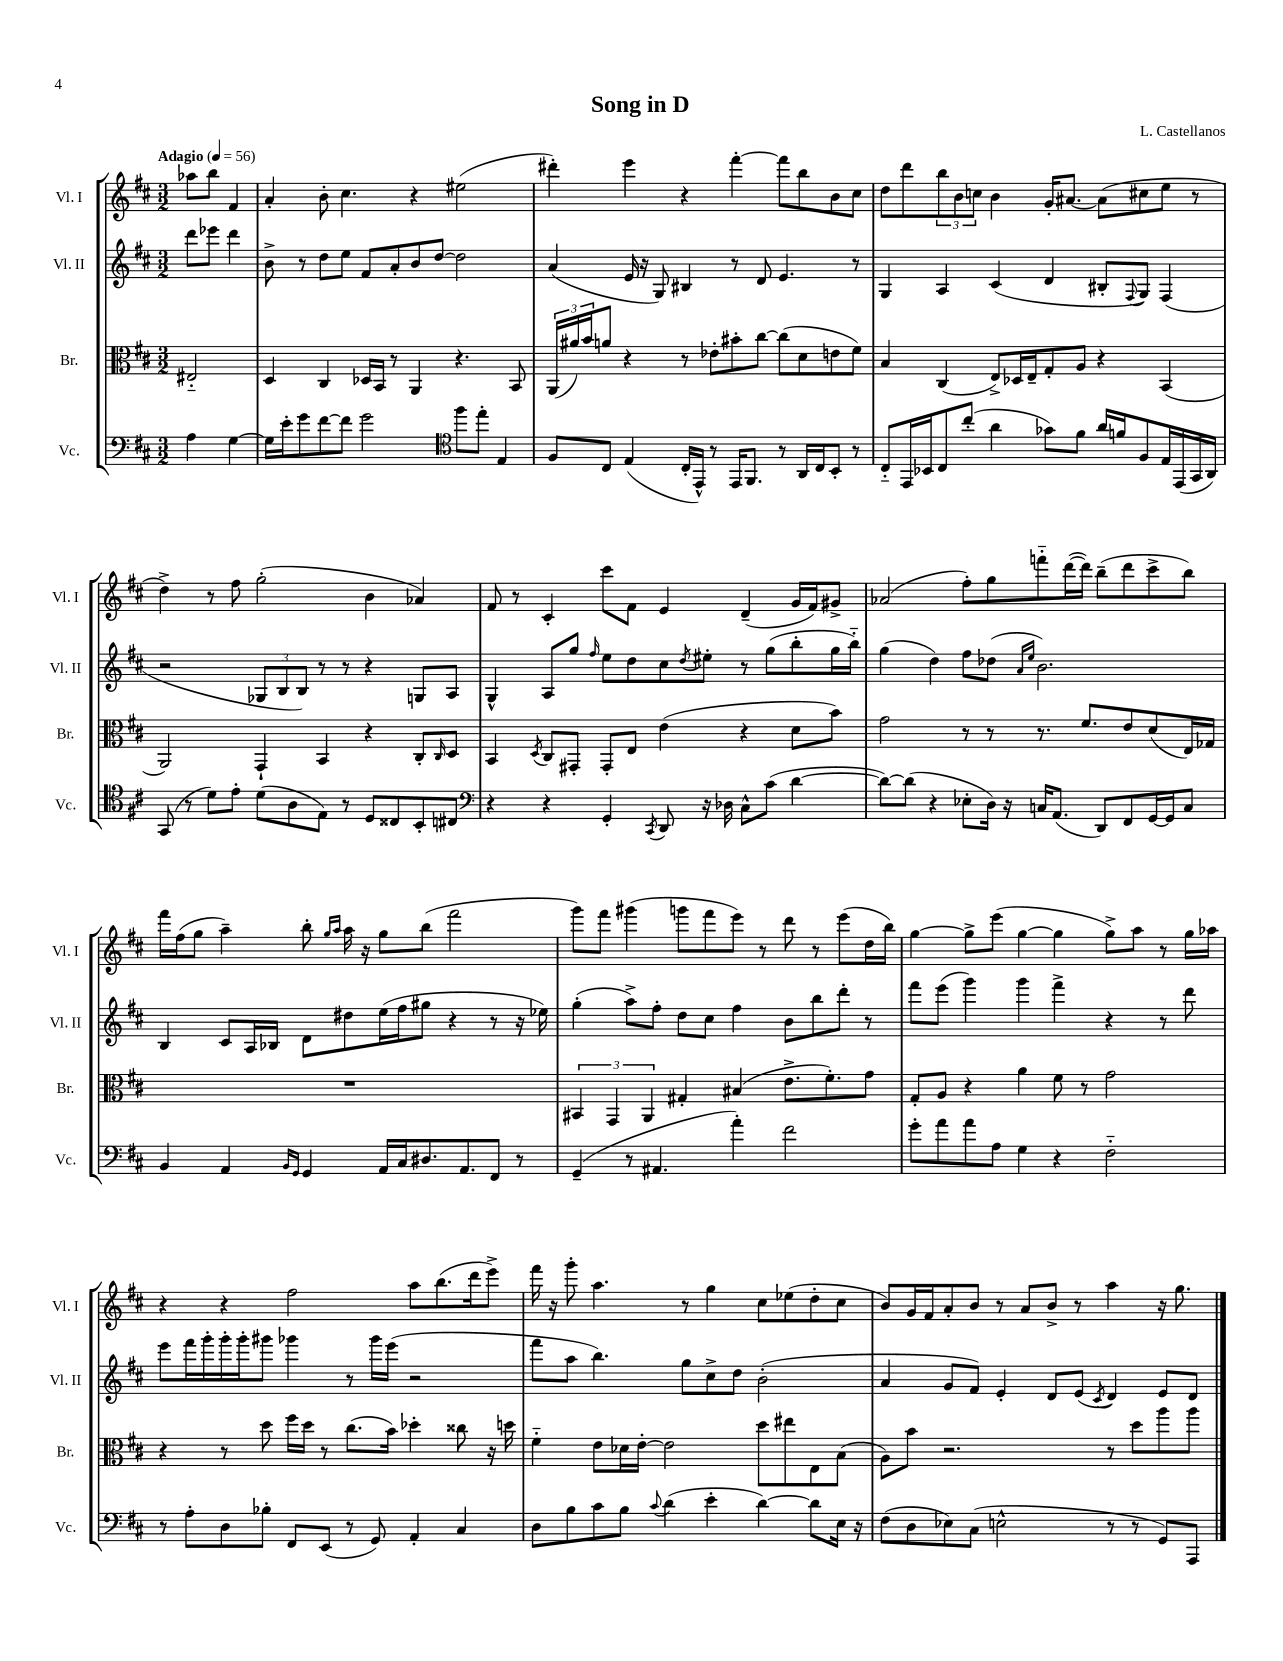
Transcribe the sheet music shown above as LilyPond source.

\header { title = "Song in D" composer = "L. Castellanos" }
<<
\new StaffGroup <<
\new Staff = "s0" \with { instrumentName = "Vl. I" shortInstrumentName = "Vl. I" } {
    \clef treble \key d \major \numericTimeSignature \time 3/2 \partial 2 \tempo "Adagio" 4 = 56
    aes''8 b''8 fis'4 |
    a'4-. b'8-. cis''4. r4 eis''2( |
    dis'''4-.) e'''4 r4 fis'''4~-. fis'''8 b''8 b'8 cis''8 |
    d''8 d'''8 \tuplet 3/2 { b''8 b'8 c''8 } b'4 g'16-. ais'8.~ ais'8( cis''8 e''8 r8 |
    d''4->) r8 fis''8 g''2-.( b'4 aes'4) |
    fis'8 r8 cis'4-. cis'''8 fis'8 e'4 d'4--( g'16 fis'16) gis'8-> |
    aes'2( fis''8-.) g''8 f'''8-_ d'''16~( d'''16) b''8--( d'''8 cis'''8-> b''8) |
    fis'''16 fis''16( g''8 a''4--) b''8-. \grace { g''16 a''16 } a''16 r16 g''8 b''8( fis'''2 |
    g'''8) fis'''8 gis'''4( g'''8 fis'''8 e'''8) r8 d'''8 r8 e'''8( d''16 b''16) |
    g''4~ g''8-> e'''8( g''4~ g''4 g''8->) a''8 r8 g''16 aes''16 |
    r4 r4 fis''2 a''8 b''8.( d'''16 e'''8->) |
    fis'''16 r16 g'''8-. a''4. r8 g''4 cis''8 ees''8( d''8-. cis''8 |
    b'8) g'16 fis'16 a'8-. b'8 r8 a'8 b'8-> r8 a''4 r16 g''8. \bar "|." |
}
\new Staff = "s1" \with { instrumentName = "Vl. II" shortInstrumentName = "Vl. II" } {
    \clef treble \key d \major \numericTimeSignature \time 3/2 \partial 2
    d'''8 ees'''8 d'''4 |
    b'8-> r8 d''8 e''8 fis'8 a'8-. b'8 d''8~ d''2 |
    a'4( e'16 r16 g8) bis4 r8 d'8 e'4. r8 |
    g4 a4 cis'4( d'4 bis8-. \appoggiatura { fis8 } g8) fis4( |
    r2 \tuplet 3/2 { ges8 b8 b8) } r8 r8 r4 g8 a8 |
    g4-^ a8 g''8 \grace { fis''16 } e''8 d''8 cis''8 \acciaccatura { d''8 } eis''8-. r8 g''8( b''8-. g''16 b''16-_) |
    g''4( d''4) fis''8 des''8( \grace { a'16 e''16 } b'2.) |
    b4 cis'8 a16 bes16 d'8 dis''8 e''16( fis''16 gis''8 r4 r8 r16 ees''16) |
    g''4-.( a''8->) fis''8-. d''8 cis''8 fis''4 b'8 b''8 d'''8-. r8 |
    fis'''8 e'''8( g'''4) g'''4 fis'''4-> r4 r8 d'''8 |
    e'''8 fis'''16 g'''16-. g'''16-. g'''16-. gis'''8 ges'''4 r8 ges'''16 e'''16( r2 |
    fis'''8 a''8 b''4.) g''8 cis''8-> d''8 b'2-.( |
    a'4 g'8 fis'8) e'4-. d'8 e'8( \acciaccatura { cis'8 } d'4) e'8 d'8 \bar "|." |
}
\new Staff = "s2" \with { instrumentName = "Br." shortInstrumentName = "Br." } {
    \clef alto \key d \major \numericTimeSignature \time 3/2 \partial 2
    eis2-_ |
    d4 cis4 des16 b,16 r8 a,4 r4. b,8 |
    \tuplet 3/2 { a,16( ais'16) b'16 } a'8 r4 r8 ees'8-. bis'8-. cis''8~ cis''8( d'8 e'8 fis'8) |
    b4 cis4( e8->) des16 e16-- g8-. a8 r4 b,4( |
    a,2) g,4-! b,4 r4 cis8-. \grace { cis16 } d8 |
    b,4 \acciaccatura { d8 } cis8 gis,8-. gis,8-. e8 e'4( r4 d'8 b'8) |
    g'2 r8 r8 r8. fis'8. e'8 d'8( e16) ges16 |
    R1. |
    \tuplet 3/2 { bis,4 g,4 a,4 } gis4-. bis4( e'8.-> fis'8.-.) g'8 |
    g8-. a8 r4 a'4 fis'8 r8 g'2 |
    r4 r8 d''8 fis''16 d''16 r8 cis''8.( b'16) des''4-. cisis''8 r16 d''16 |
    fis'4-_ e'8 des'16 e'16~-. e'2 d''8 eis''8 e8 b8( |
    a8) b'8 r2. r8 d''8 a''8 a''8 \bar "|." |
}
\new Staff = "s3" \with { instrumentName = "Vc." shortInstrumentName = "Vc." } {
    \clef bass \key d \major \numericTimeSignature \time 3/2 \partial 2
    a4 g4~ |
    g16 e'16-. g'8 fis'8~ fis'8 g'2 \clef tenor fis''8 e''8-. e4 |
    fis8 cis8 e4( cis16-. e,16-^) r8 e,16 fis,8. r8 a,16 cis16 b,8-. r8 |
    cis8-_ e,16 bes,16 cis8 cis''8-.( a'4 ges'8) fis'8 a'16 f'16 fis8 e16 e,16( g,16 a,16) |
    g,8( r8 d'8) e'8-. d'8( a8 e8) r8 d8 cisis8 b,8-. cis8 |
    \clef bass r4 r4 g,4-. \acciaccatura { cis,8 } d,8 r16 des16 cis8-^ cis'8( d'4~ |
    d'8~) d'8( r4 ees8-. d16) r16 c16 a,8.( d,8) fis,8 g,16~ g,16 c8 |
    b,4 a,4 \grace { b,16 g,16 } g,4 a,16 cis16 dis8. a,8. fis,8 r8 |
    g,4--( r8 ais,4. a'4-.) fis'2 |
    g'8-. a'8 a'8 a8 g4 r4 fis2-_ |
    r8 a8-. d8 bes8-. fis,8 e,8( r8 g,8) a,4-. cis4 |
    d8 b8 cis'8 b8 \appoggiatura { cis'8 } d'4( e'4-. d'4~) d'8 e16 r16 |
    fis8( d8 ees8) cis8( e2-^ r8 r8 g,8) a,,8 \bar "|." |
}
>>
>>
\layout { \context { \Score \remove "Bar_number_engraver" } }
